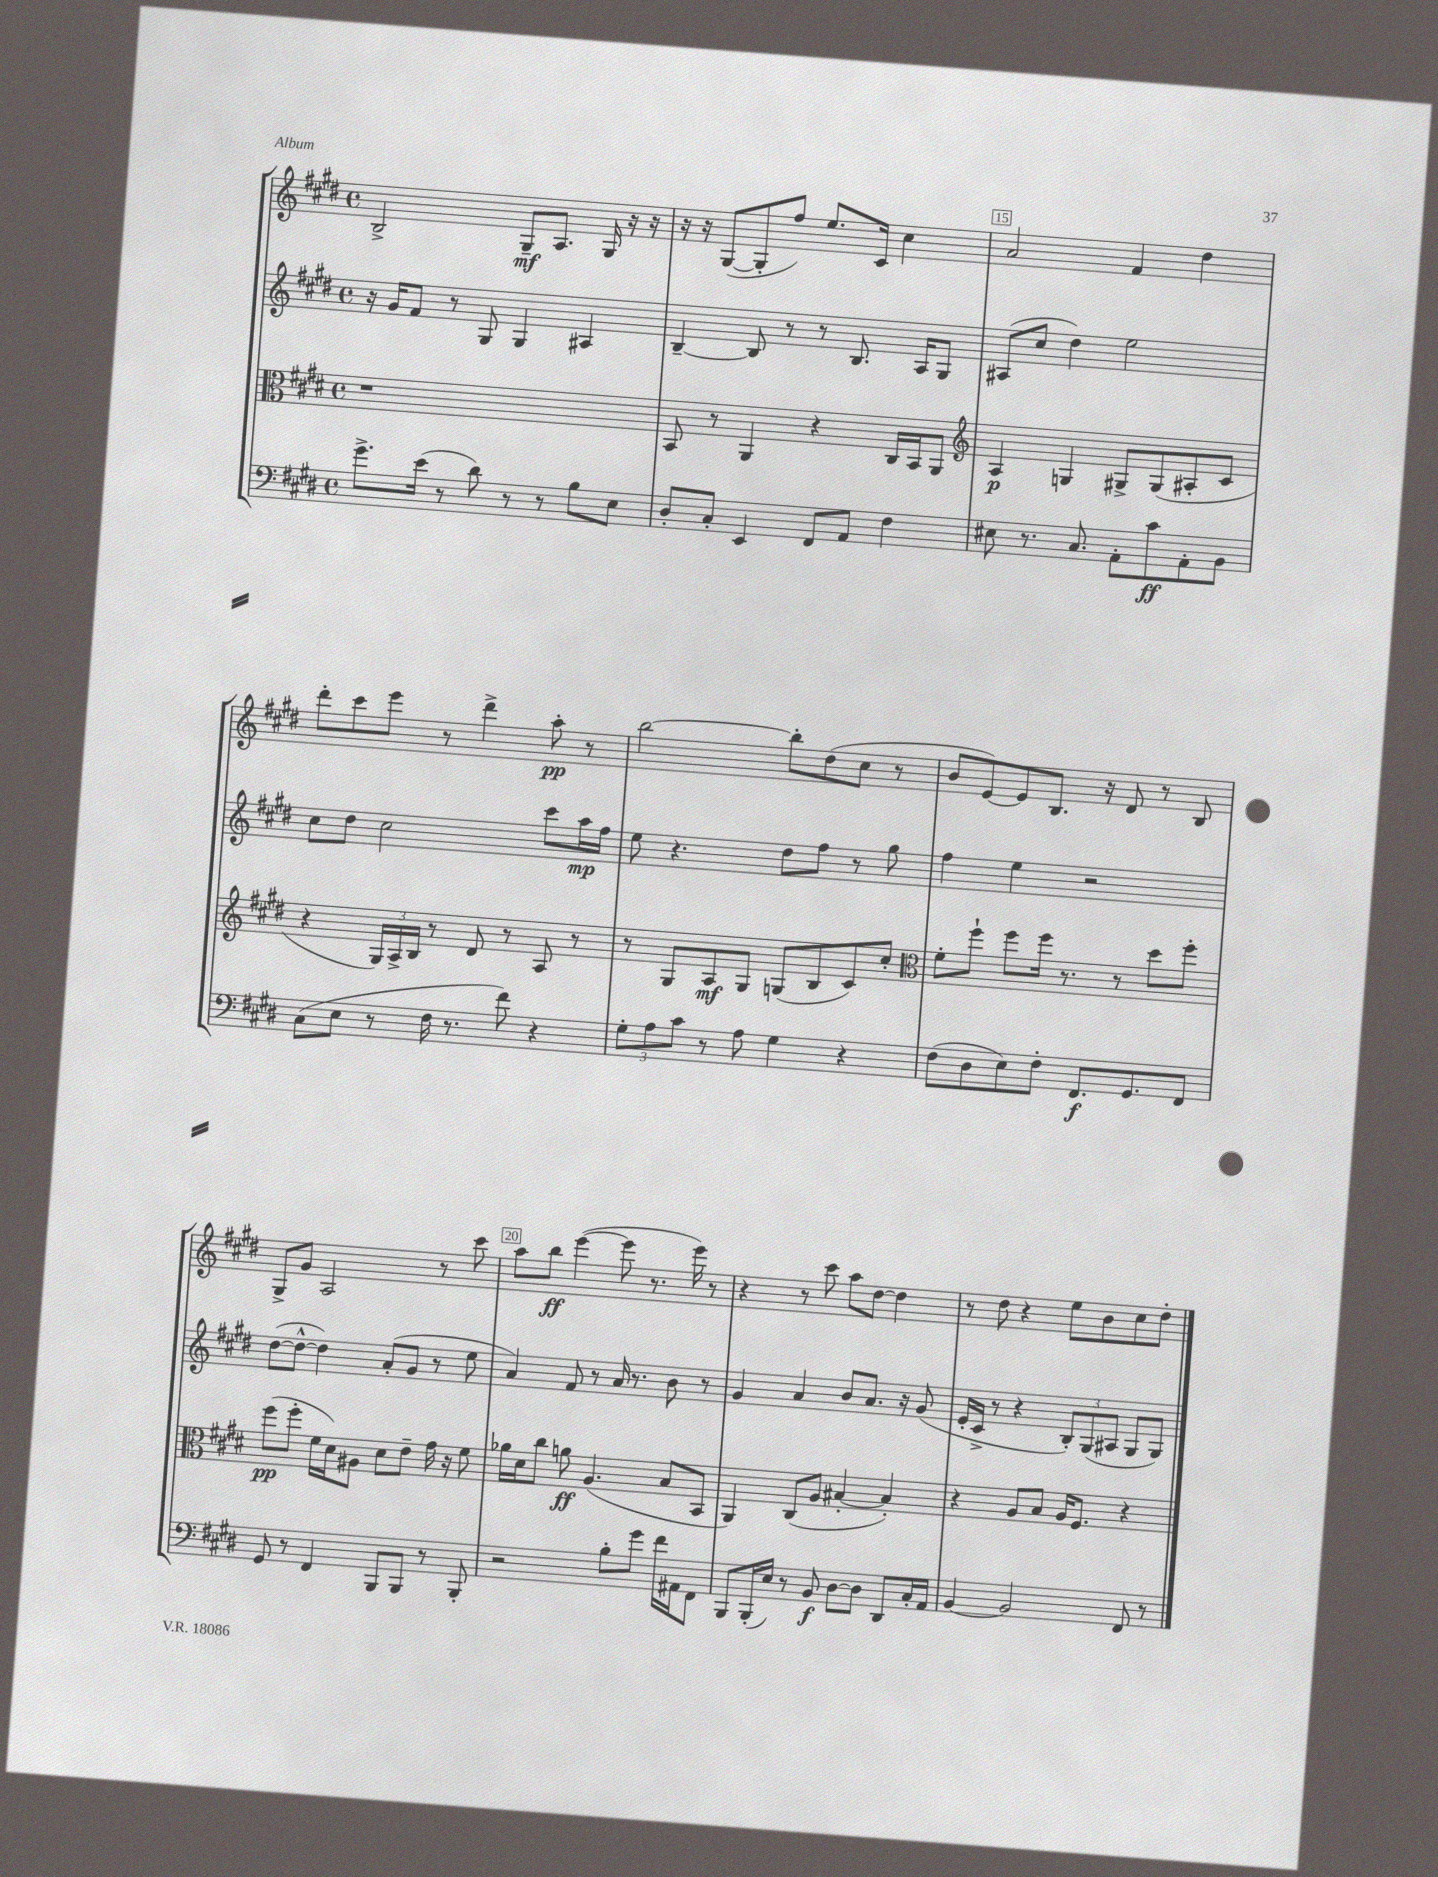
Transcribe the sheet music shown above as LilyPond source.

<<
\new StaffGroup <<
\new Staff = "s0" {
    \clef treble \key e \major \defaultTimeSignature \time 4/4
    b2-> gis8--\mf a8. gis16 r16 r16 |
    r16 r16 gis8~( gis8-. fis''8) e''8. cis'16 cis''4 |
    a'2 fis'4 dis''4 |
    dis'''8-. cis'''8 e'''8 r8 dis'''4-> a''8-.\pp r8 |
    b''2~ b''8-. dis''8( cis''8 r8 |
    b'8 e'8~) e'8 b8. r16 dis'8 r8 b8 |
    gis8-> gis'8 a2 r8 cis'''8 |
    a''8 b''8\ff e'''4~( e'''8 r8. e'''16) r8 |
    r4 r8 cis'''8 a''8 dis''8~ dis''4 |
    r8 dis''8 r4 e''8 b'8 cis''8 dis''8-. \bar "|." |
}
\new Staff = "s1" {
    \clef treble \key e \major \defaultTimeSignature \time 4/4
    r16 gis'16 fis'8 r8 gis8 gis4 ais4 |
    b4~-- b8 r8 r8 b8. a16 gis8 |
    ais8( cis''8 dis''4) e''2 |
    cis''8 dis''8 cis''2 cis'''8 a''16\mp fis''16 |
    e''8 r4. dis''8 fis''8 r8 gis''8 |
    fis''4 e''4 r2 |
    dis''8~( dis''8~-^ dis''4) a'8-.( gis'8 r8 e''8 |
    a'4) fis'8 r8 a'16 r8. b'8 r8 |
    gis'4 a'4 b'8 a'8. r16 gis'8( |
    e'16-. cis'16-> r8 r4 \tuplet 3/2 { b8-.) gis8( ais8 } gis8 gis8) \bar "|." |
}
\new Staff = "s2" {
    \clef alto \key e \major \defaultTimeSignature \time 4/4
    r1 |
    b,8 r8 a,4 r4 cis16 b,16 a,8 |
    \clef treble a4\p g4 gis8-> gis8( ais8-. cis'8 |
    r4 \tuplet 3/2 { gis16) a16-> b16 } r8 dis'8 r8 a8 r8 |
    r8 gis8 a8\mf gis8 g8( b8 cis'8) cis''8-. |
    \clef alto fis'8-. fis''8-! fis''8 fis''16 r8. r8 dis''8 fis''8-. |
    fis''8\pp( fis''8-. fis'16 dis'16) ais8 dis'8 e'8-- gis'16 r16 fis'8 |
    aes'16 dis'16 cis''8 a'8\ff a4.( b8 b,8 |
    a,4) cis8( a8 bis4~-. bis4-.) |
    r4 a8 b8 a16 fis8. r4 \bar "|." |
}
\new Staff = "s3" {
    \clef bass \key e \major \defaultTimeSignature \time 4/4
    gis'8.-> e'16( r8 dis'8) r8 r8 b8 e8 |
    dis8-. cis8-. e,4 fis,8 a,8 fis4 |
    eis8 r8. cis8. a,8-. cis'8\ff a,8-. b,8 |
    cis8( e8 r8 fis16 r8. fis'8) r4 |
    \tuplet 3/2 { gis8-. a8 cis'8 } r8 a8 gis4 r4 |
    fis8( dis8 e8) fis8-. fis,8.\f gis,8. fis,8 |
    gis,8 r8 fis,4 b,,8 b,,8 r8 b,,8-. |
    r2 b8-. gis'8 fis'16 ais,16 fis,8 |
    b,,8 b,,16-.( e16) r8 b,8\f dis8~ dis8 dis,8 cis16-. a,16 |
    b,4~ b,2 fis,8 r8 \bar "|." |
}
>>
>>
\layout { \context { \Score currentBarNumber = #13 \override BarNumber.break-visibility = ##(#f #t #t) barNumberVisibility = #(every-nth-bar-number-visible 5) \override BarNumber.stencil = #(make-stencil-boxer 0.1 0.3 ly:text-interface::print) } }
